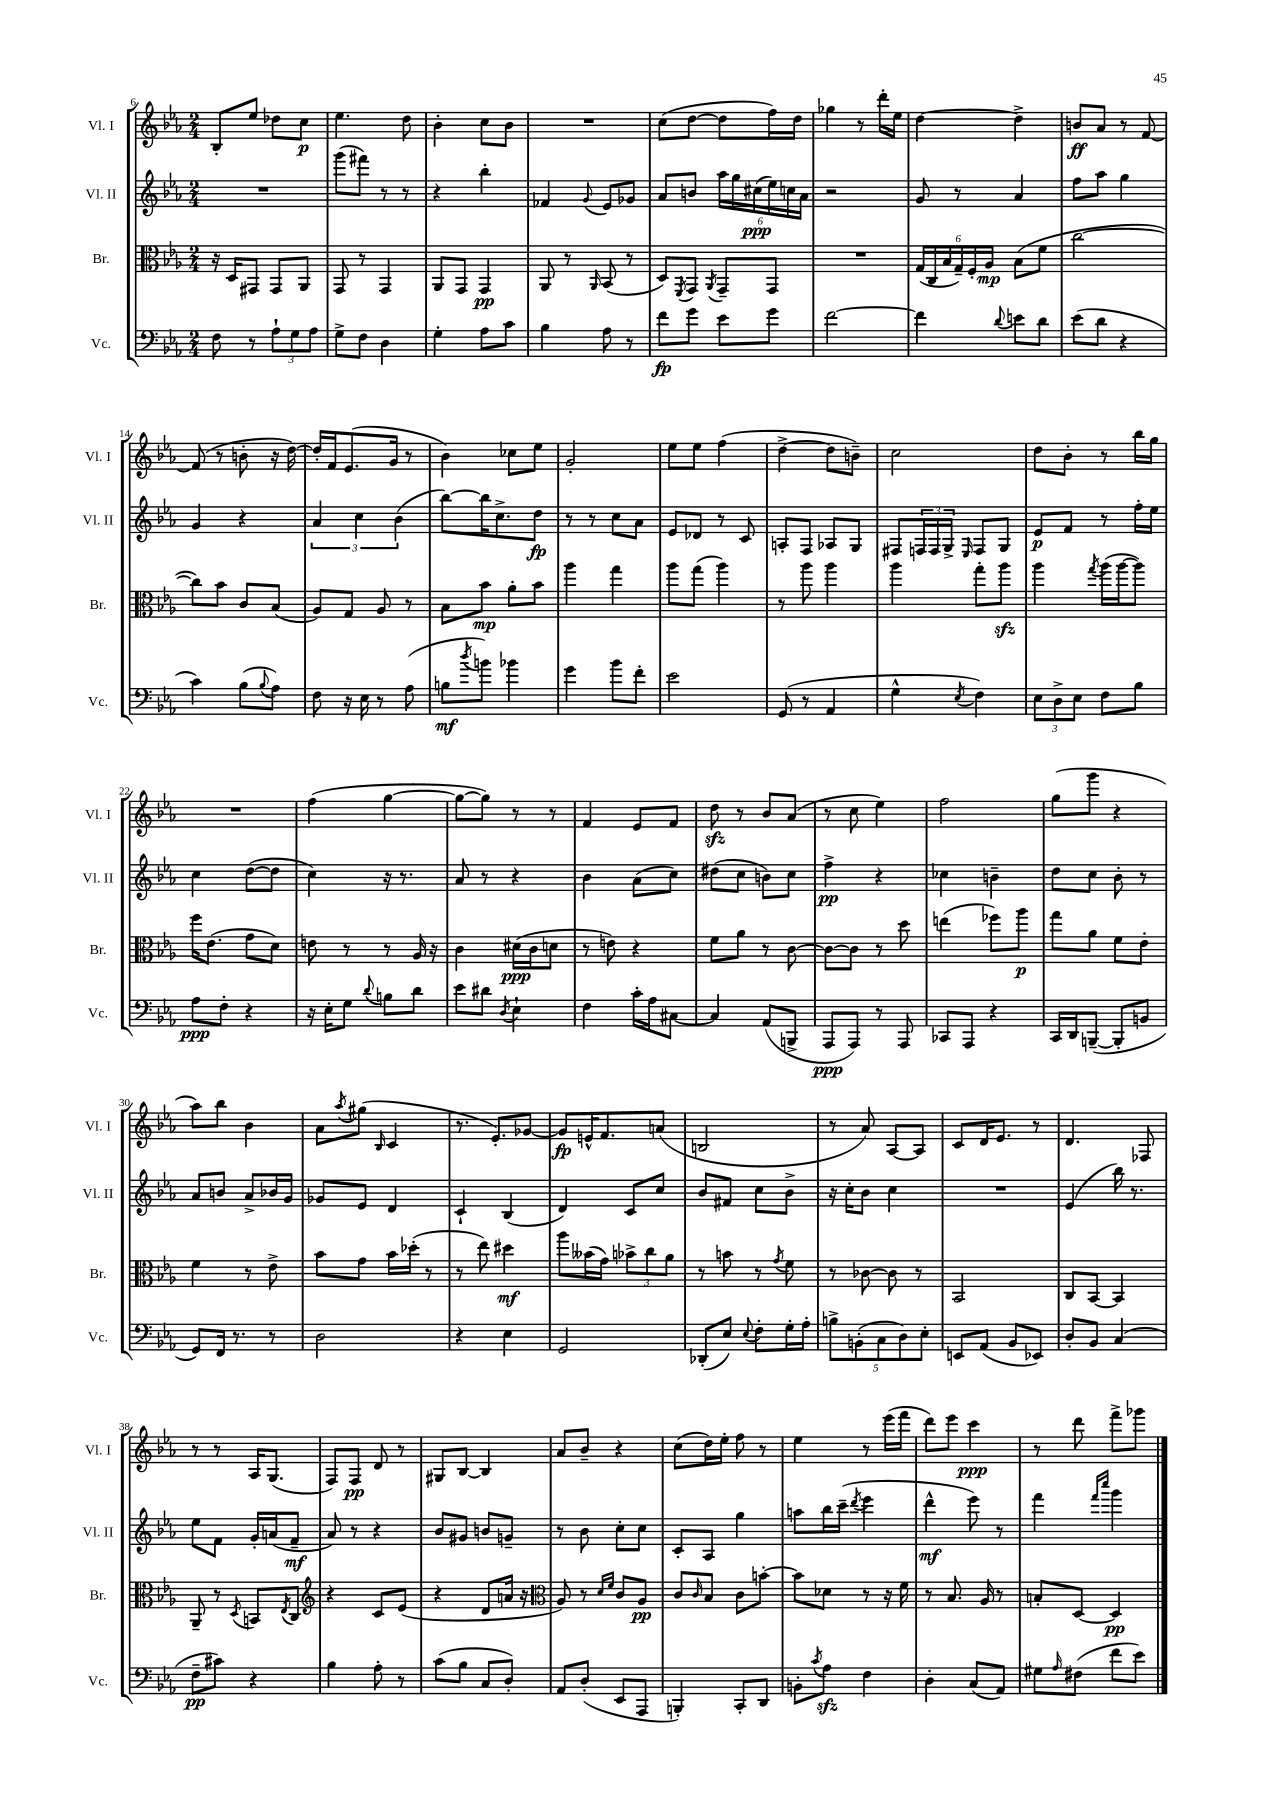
<<
\new StaffGroup <<
\new Staff = "s0" \with { instrumentName = "Vl. I" shortInstrumentName = "Vl. I" } {
    \clef treble \key ees \major \numericTimeSignature \time 2/4
    bes8-. ees''8 des''8 c''8\p |
    ees''4. d''8 |
    bes'4-. c''8 bes'8 |
    R2 |
    c''8( d''8~ d''8 f''16) d''16 |
    ges''4 r8 d'''16-. ees''16 |
    d''4~ d''4-> |
    b'8\ff aes'8 r8 f'8~ |
    f'8( r8 b'8-. r16 d''16~) |
    d''16-. f'16 ees'8.( g'16 r8 |
    bes'4) ces''8 ees''8 |
    g'2-. |
    ees''8 ees''8 f''4( |
    d''4~-> d''8 b'8--) |
    c''2 |
    d''8 bes'8-. r8 bes''16 g''16 |
    R2 |
    f''4( g''4~ |
    g''8~ g''8) r8 r8 |
    f'4 ees'8 f'8 |
    d''8\sfz r8 bes'8 aes'8( |
    r8 c''8 ees''4) |
    f''2 |
    g''8( g'''8 r4 |
    aes''8) bes''8 bes'4 |
    aes'8 \acciaccatura { aes''8 } gis''8( \grace { bes16 } c'4 |
    r8. ees'8.-.) ges'8~ |
    ges'8\fp e'16-^ f'8. a'8( |
    b2 |
    r8 aes'8) aes8~ aes8 |
    c'8 d'16 ees'8. r8 |
    d'4. fes8 |
    r8 r8 aes16 g8.( |
    f8) f8\pp d'8 r8 |
    gis8 bes8~ bes4 |
    aes'8 bes'8-- r4 |
    c''8( d''16) ees''16-. f''8 r8 |
    ees''4 r8 ees'''16( f'''16 |
    d'''8) ees'''8 c'''4\ppp |
    r8 d'''8 f'''8-> ges'''8 \bar "|." |
}
\new Staff = "s1" \with { instrumentName = "Vl. II" shortInstrumentName = "Vl. II" } {
    \clef treble \key ees \major \numericTimeSignature \time 2/4
    R2 |
    g'''8( fis'''8) r8 r8 |
    r4 bes''4-. |
    fes'4 \appoggiatura { g'8 } ees'8 ges'8 |
    aes'8 b'8 \tuplet 6/4 { aes''16 g''16 cis''16\ppp( ees''16) c''16 aes'16 } |
    r2 |
    g'8 r8 aes'4 |
    f''8 aes''8 g''4 |
    g'4 r4 |
    \tuplet 3/2 { aes'4 c''4 bes'4( } |
    bes''8~) bes''16 c''8.-> d''8\fp |
    r8 r8 c''8 aes'8 |
    ees'8 des'8 r8 c'8 |
    a8-. f8 aes8 g8 |
    fis8 \tuplet 3/2 { f16 f16 g16-> } \grace { ees16 } f8 g8 |
    ees'8\p f'8 r8 f''16-. ees''16 |
    c''4 d''8~( d''8 |
    c''4) r16 r8. |
    aes'8 r8 r4 |
    bes'4 aes'8( c''8) |
    dis''8( c''8 b'8) c''8 |
    f''4->\pp r4 |
    ces''4 b'4-- |
    d''8 c''8 bes'8-. r8 |
    aes'8 b'8 aes'8-> bes'16 g'16 |
    ges'8 ees'8 d'4 |
    c'4-! bes4( |
    d'4) c'8 c''8 |
    bes'8 fis'8 c''8 bes'8-> |
    r16 c''16-. bes'8 c''4 |
    R2 |
    ees'4( bes''16) r8. |
    ees''8 f'8 g'16-. a'16( f'8--\mf |
    aes'8) r8 r4 |
    bes'8 gis'8 b'8 g'8-- |
    r8 bes'8 c''8-. c''8 |
    c'8-. aes8 g''4 |
    a''8 bes''16 c'''16--( \acciaccatura { d'''8 } ees'''4 |
    d'''4-^\mf ees'''8) r8 |
    f'''4 \grace { f'''16 c''''16 } g'''4 \bar "|." |
}
\new Staff = "s2" \with { instrumentName = "Br." shortInstrumentName = "Br." } {
    \clef alto \key ees \major \numericTimeSignature \time 2/4
    r16 d16 gis,8 gis,8 aes,8 |
    g,8 r8 g,4 |
    aes,8 g,8 g,4\pp |
    aes,8 r8 \grace { aes,16 } bes,8( r8 |
    d8) \acciaccatura { f,8 } g,8 \acciaccatura { aes,8 } g,8-- g,8 |
    R2 |
    \tuplet 6/4 { g16( c16 bes16 g16--) f16-. aes16\mp } bes8( f'8 |
    c''2~ |
    c''8) bes'8 c'8 bes8( |
    aes8) g8 aes8 r8 |
    bes8 bes'8\mp aes'8-. bes'8 |
    aes''4 g''4 |
    aes''8 g''8( aes''4) |
    r8 aes''8 aes''4 |
    aes''4 g''8-. aes''8\sfz |
    aes''4 \acciaccatura { g''8 } aes''16( aes''16~ aes''8) |
    f''16 ees'8.( g'8 d'8) |
    e'8 r8 r8 aes16 r16 |
    c'4 dis'16\ppp( c'16 d'8 |
    r8 e'8) r4 |
    f'8 aes'8 r8 c'8~ |
    c'8~ c'8 r8 d''8 |
    e''4( fes''8) aes''8\p |
    g''8 aes'8 f'8 ees'8-. |
    f'4 r8 ees'8-> |
    bes'8 g'8 bes'16 des''16-.( r8 |
    r8 ees''8) dis''4\mf |
    aes''8 beses'16( g'16) \tuplet 3/2 { bes'8-> c''8 aes'8 } |
    r8 b'8 r8 \acciaccatura { g'8 } f'8 |
    r8 ces'8~ ces'8 r8 |
    bes,2 |
    c8 bes,8~ bes,4 |
    aes,8-- r8 \acciaccatura { d8 } b,8 \acciaccatura { ees8 } c8 |
    \clef treble r4 c'8 ees'8( |
    r4 d'8 a'16 r16 |
    \clef alto aes8) r8 \grace { d'16 f'16 } c'8 aes8\pp |
    c'8 \grace { c'16 } bes8 c'8 b'8~-. |
    b'8 des'8 r8 r16 f'16 |
    r8 bes8. aes16 r8 |
    b8-. d8~ d4\pp \bar "|." |
}
\new Staff = "s3" \with { instrumentName = "Vc." shortInstrumentName = "Vc." } {
    \clef bass \key ees \major \numericTimeSignature \time 2/4
    f8 r8 \tuplet 3/2 { aes8-! g8 aes8 } |
    g8-> f8 d4 |
    g4-. aes8 c'8 |
    bes4 aes8 r8 |
    f'8\fp g'8 ees'8 g'8 |
    f'2~ |
    f'4 \appoggiatura { d'8 } e'8 d'8 |
    ees'8( d'8 r4 |
    c'4) bes8( \appoggiatura { bes8 } aes8) |
    f8 r16 ees16 r8 aes8( |
    b8\mf \acciaccatura { d''8 } b'8) bes'4 |
    g'4 bes'8 f'8-. |
    ees'2 |
    g,8( r8 aes,4 |
    g4-^ \acciaccatura { ees8 } f4) |
    \tuplet 3/2 { ees8 d8-> ees8 } f8 bes8 |
    aes8\ppp f8-. r4 |
    r16 ees16-. g8 \appoggiatura { d'8 } b8 d'8 |
    ees'8 dis'8 \acciaccatura { d8 } ees4-! |
    f4 c'16-. aes16 cis8~ |
    cis4 aes,8( b,,8-> |
    aes,,8\ppp aes,,8) r8 aes,,8 |
    ces,8 aes,,8 r4 |
    c,16 d,16 b,,8~--( b,,8-. b,8 |
    g,8) f,16 r8. r8 |
    d2 |
    r4 ees4 |
    g,2 |
    des,8-.( ees8) \appoggiatura { ees8 } f8-. g16-. aes16-. |
    \tuplet 5/4 { b8-> b,8-.( c8 d8) ees8-. } |
    e,8 aes,8( bes,8 ees,8) |
    d8-. bes,8 c4( |
    f8--\pp cis'8) r4 |
    bes4 aes8-. r8 |
    c'8( bes8 c8 d8-.) |
    aes,8 d8-.( ees,8 aes,,8 |
    b,,4-.) c,8-. d,8 |
    b,8-. \acciaccatura { c'8 } aes8\sfz f4 |
    d4-. c8( aes,8) |
    gis8 \grace { aes16 } fis8( f'8 ees'8) \bar "|." |
}
>>
>>
\layout { \context { \Score currentBarNumber = #6 } }
